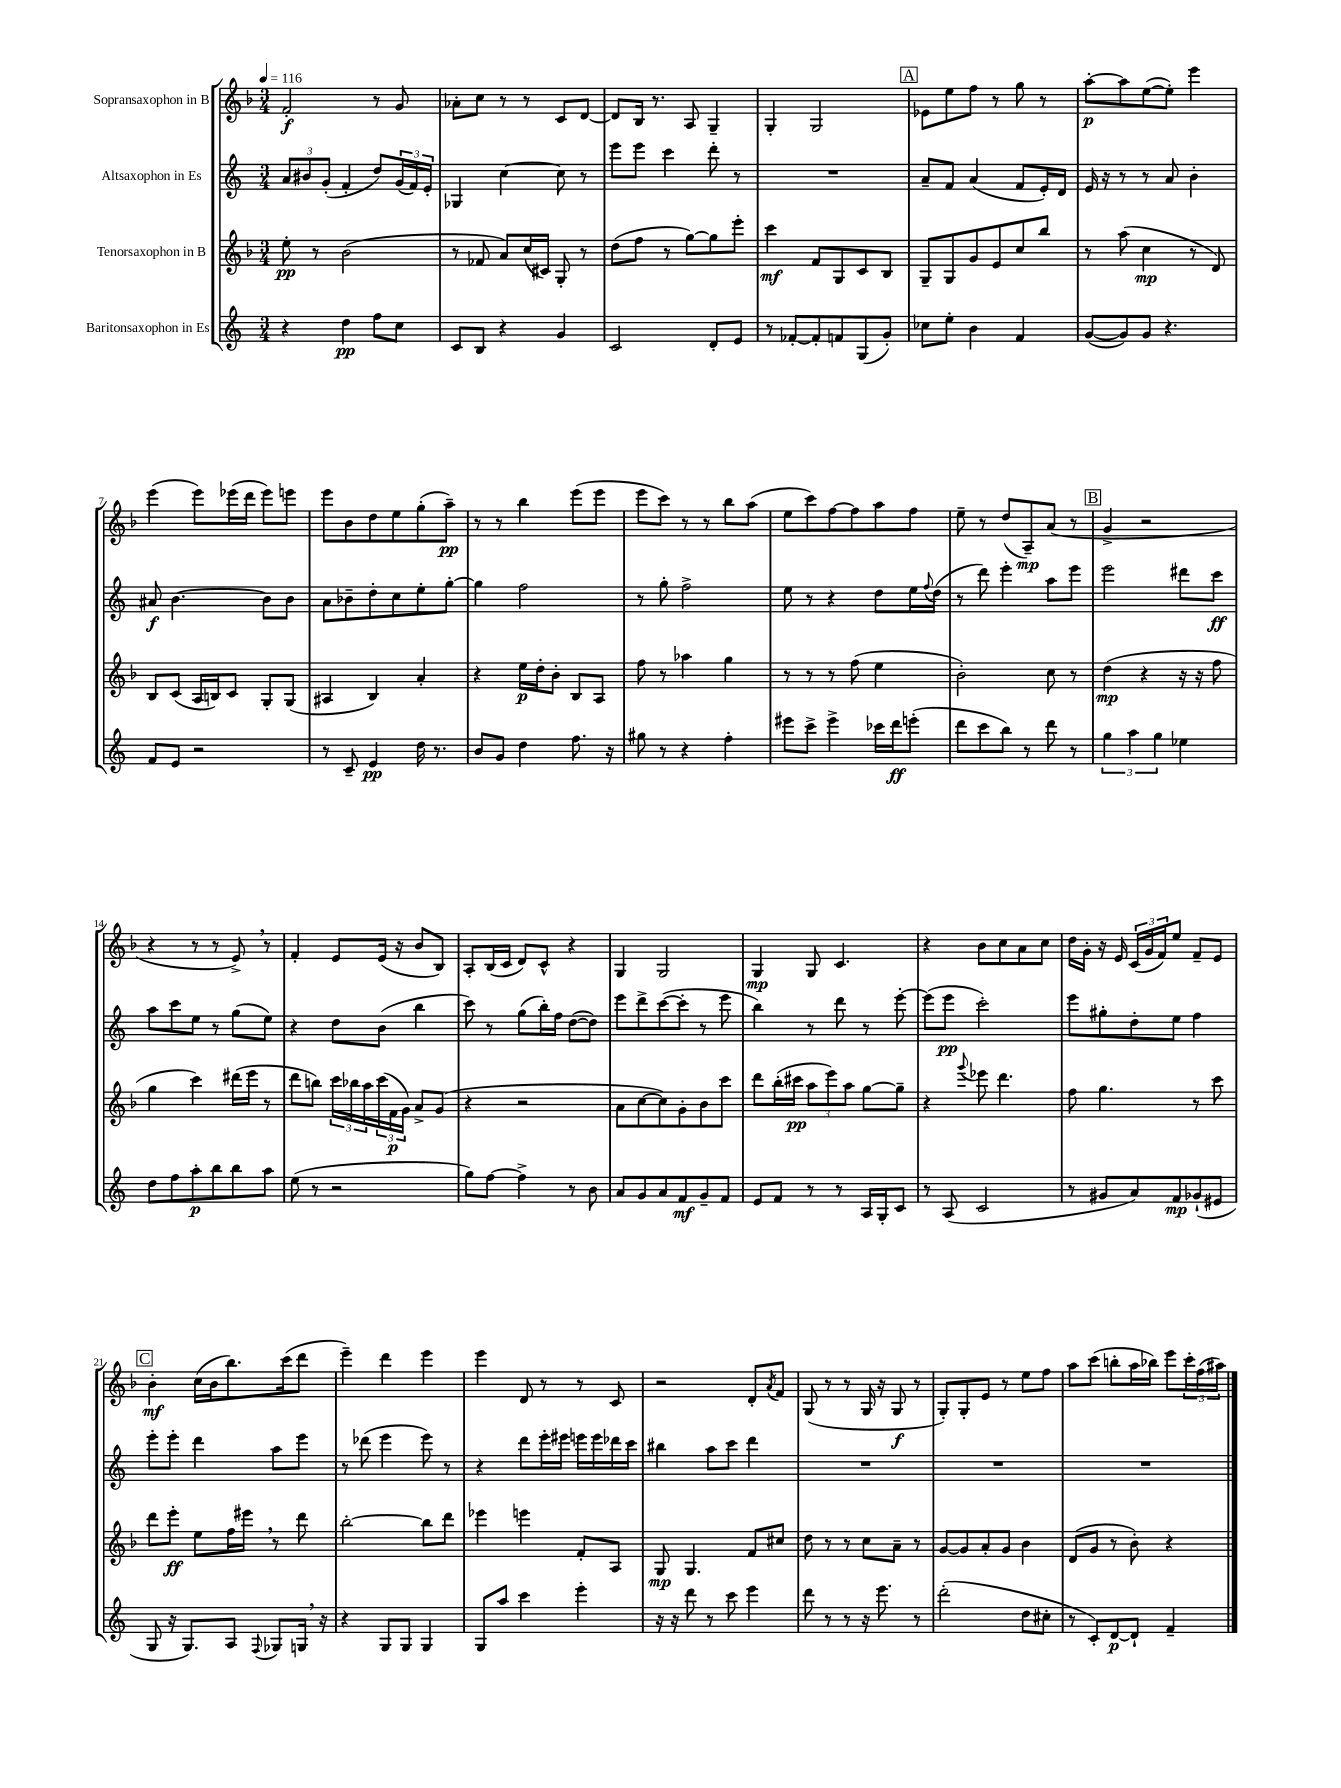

**kern	**kern	**kern	**kern
*staff4	*staff3	*staff2	*staff1
*clefG2	*clefG2	*clefG2	*clefG2
*k[]	*k[b-]	*k[]	*k[b-]
*M3/4	*M3/4	*M3/4	*M3/4
*MM116	*MM116	*MM116	*MM116
4r	8ee'\	12a/L	2f'/
.	.	12b#/	.
.	8r	.	.
.	.	(12g'/J	.
4dd\	(2b-\	4f'/	.
8ff\L	.	8dd/L)	8r
8cc\J	.	(24g/L	8g/
.	.	24f/)	.
.	.	24e'/JJ	.
=	=	=	=
8c/L	8r	4G-/	8a-'\L
8B/J	8f-/	.	8cc\J
4r	8a/L)	[4cc\	8r
.	(16cc/L	.	8r
.	16c#/JJ)	.	.
4g/	8G'/	8cc\]	8c/L
.	8r	8r	[8d/J
=	=	=	=
2c/	(8dd\L	8eee\L	8d/]L
.	8ff\J	8eee\J	16B-/Jk
.	.	.	8.r
.	8r	4ccc\	.
.	[8gg\L)	.	8A/
8d'/L	8gg\]	8ddd'\	4G~/
8e/J	8eee'\J	8r	.
=	=	=	=
8r	4ccc\	2.r	4G'/
[8f-'/L	.	.	.
8f-'/]	8f/L	.	2G/
8f/	8G/	.	.
(8G/	8c/	.	.
8g'/J)	8B-/J	.	.
=	=	=	=
8cc-\L	8G~/L	8a~/L	8e-\L
8ee'\J	8G/	8f/J	8ee\
4b\	8g/	(4a/	8ff\J
.	8e/	.	8r
4f/	8cc/	8f/L	8gg\
.	8bb-/J	16e'/L)	8r
.	.	16d/JJ	.
=	=	=	=
([8g/L	8r	16e/	[8aa'\L
.	.	16r	.
8g/])	(8aa\	8r	8aa\]
8g/J	4cc\	8r	([8ee\
4.r	.	8a/	8ee'\]J)
.	8r	4b'\	4eee\
.	8d/)	.	.
=	=	=	=
8f/L	8B-/L	8a#/	(4eee\
8e/J	(8c/J	[4.b\	.
2r	16A/LL	.	8eee\L)
.	16B/J)	.	.
.	8c/J	.	(16eee-\L
.	.	.	16ddd\JJ
.	8G'/L	8b\]L	8eee-\L)
.	(8G/J	8b\J	8eee\J
=	=	=	=
8r	4A#/	8a\L	8eee\L
8c~/	.	8b-~\	8b-\
4e/	4B-/)	8dd'\	8dd\
.	.	8cc\	8ee\
16dd\	4a'/	8ee'\	(8gg'\
8.r	.	.	.
.	.	[8gg'\J	8aa~\J)
=	=	=	=
8b/L	4r	4gg\]	8r
8g/J	.	.	8r
4dd\	16ee\LL	2ff\	4bb-\
.	16dd'\J	.	.
.	8b-'\J	.	.
8.ff\	8B-/L	.	(8eee\L
.	8A/J	.	8eee\J
16r	.	.	.
=	=	=	=
8gg#\	8ff\	8r	8eee\L
8r	8r	8gg'\	8ccc\J)
4r	4aa-\	2ff^\	8r
.	.	.	8r
4ff'\	4gg\	.	8bb-\L
.	.	.	(8aa\J
=	=	=	=
8eee#\L	8r	8ee\	8ee\L
8ccc^\J	8r	8r	8ccc\)
4eee#^\	8r	4r	[8ff\
.	(8ff\	.	8ff\]
16ccc-\LL	4ee\	8dd\L	8aa\
16ddd\J	.	.	.
(8eee'\J	.	16ee\L	8ff\J
.	.	8qqff/	.
.	.	(16dd\JJ	.
=	=	=	=
8ddd\L	2b-'\)	8r	8ee~\
8ccc\	.	8ddd\)	8r
8bb\J)	.	4eee'\	(8dd/L
8r	.	.	8A~/)
8ddd\	8cc\	8aa\L	(8a/J
8r	8r	8eee\J	8r
=	=	=	=
6gg\	(4dd\	2eee\	4g^/
6aa\	.	.	.
.	4r	.	2r
6gg\	.	.	.
4ee-\	16r	8ddd#\L	.
.	16r	.	.
.	8ff\	8ccc\J	.
=	=	=	=
8dd\L	4gg\	8aa\L	4r
8ff\	.	8ccc\	.
8aa'\	4ccc\)	8ee\J	8r
8bb\	.	8r	8r
8bb\	(16ddd#\LL	(8gg\L	8e^/)
.	16eee\JJ	.	.
8aa\J	8r	8ee\J)	8r
=	=	=	=
(8ee\	8ddd\L	4r	4f'/
8r	8bb\J)	.	.
2r	24ccc\LL	8dd\L	8e/L
.	24bb-\	.	.
.	24aa\	.	.
.	(24ccc\	(8b\J	(16e/Jk
.	24f\	.	.
.	.	.	16r
.	24g\JJ)	.	.
.	8a^/L	4bb\	8b-/L
.	(8g/J	.	8B-/J)
=	=	=	=
8gg\L)	4r	8ccc\)	8A'/L
[8ff\J	.	8r	(16B-/L
.	.	.	16c/JJ
4ff^\]	2r	(8gg\L	8d/L)
.	.	16bb'\L)	8c^^/J
.	.	16ff\JJ	.
8r	.	([8dd\L	4r
8b\	.	8dd\]J)	.
=	=	=	=
8a/L	8a\L	8eee\L	4G/
8g/	[8cc\	8ddd^\	.
8a/	8cc\])	([8ccc\	2G/
8f/	8g'\	8ccc'\]J	.
8g~/	8b-\	8r	.
8f/J	8ccc\J	8eee\	.
=	=	=	=
8e/L	8ddd\L	4bb\)	4G/
8f/J	(16bb-'\L	.	.
.	16ccc#\JJ	.	.
8r	12aa\L	8r	8G/
.	12eee\)	.	.
8r	.	8ddd\	4.c/
.	12aa\J	.	.
16A/LL	[8gg\L	8r	.
16G'/J	.	.	.
8c/J	8gg~\]J	[8eee'\	.
=	=	=	=
8r	4r	(8eee\]L	4r
(8A/	.	8eee\J	.
.	8qqggg/	.	.
2c/	8eee-\	2ccc'\)	8b-\L
.	4.ddd\	.	8cc\
.	.	.	8a\
.	.	.	8cc\J
=	=	=	=
8r	8ff\	8eee\L	16dd\LL
.	.	.	16g'\JJ
8g#/L	4.gg\	8gg#'\	16r
.	.	.	16e/
8a/)	.	8dd'\	(24c/LL
.	.	.	24g/
.	.	.	24f/J)
8f/	.	8ee\J	8ee/J
(8g-`/	8r	4ff\	8f~/L
8e#/J	8ccc\	.	8e/J
=	=	=	=
8G/	8ddd\L	8eee'\L	4b-'\
16r	8eee'\J	8eee'\J	.
8.G/L)	.	.	.
.	8ee\L	4ddd\	(16cc\LL
.	.	.	16b-\J
8A/J	16ff\L	.	8.bb-\)
.	16eee#\JJ	.	.
8qqF/	.	.	.
8G-/L	8r	8aa\L	.
.	.	.	(16ccc\k
16G/Jk	8ddd\	8eee\J	8ddd\J
16r	.	.	.
=	=	=	=
4r	[2bb-'\	8r	4eee~\)
.	.	(8ddd-\	.
8G/L	.	4eee\	4ddd\
8G/J	.	.	.
4G/	8bb-\]L	8eee\)	4eee\
.	8ddd\J	8r	.
=	=	=	=
8G/L	4eee-\	4r	4eee\
8aa/J	.	.	.
4ccc\	4eee\	8ddd\L	8d/
.	.	16eee'\L	8r
.	.	16eee#\JJ	.
4eee'\	8f'/L	16eee\LL	8r
.	.	16eee\	.
.	8A/J	16ddd-\	8c/
.	.	16ccc\JJ	.
=	=	=	=
16r	8G/	4bb#\	2r
16r	.	.	.
8ddd\	4.G/	.	.
8r	.	8aa\L	.
8ccc\	.	8ccc\J	.
4eee\	8f/L	4ddd\	8d'/L
.	.	.	8qa/
.	8cc#/J	.	8f/J
=	=	=	=
8ddd\	8dd\	2.r	(8G/
8r	8r	.	8r
8r	8r	.	8r
16r	8cc\L	.	16G/
8.eee\	.	.	16r
.	8a~\J	.	8G/
8r	8r	.	8r
=	=	=	=
(2ddd'\	[8g/L	2.r	8G'/L)
.	8g/]	.	8G'/
.	8a'/	.	8e/J
.	8g/J	.	8r
8dd\L	4b-\	.	8ee\L
8cc#'\J	.	.	8ff\J
=	=	=	=
8r	(8d/L	2.r	8aa\L
8c'/L)	8g/J	.	(8ccc\J
[8d/	8r	.	8bb'\L
8d`/]J	8b-'\)	.	16aa\L
.	.	.	16bb-\JJ)
4f~/	4r	.	8eee\L
.	.	.	24ccc'\L
.	.	.	(24ff\
.	.	.	24aa#\JJ)
==	==	==	==
*-	*-	*-	*-
